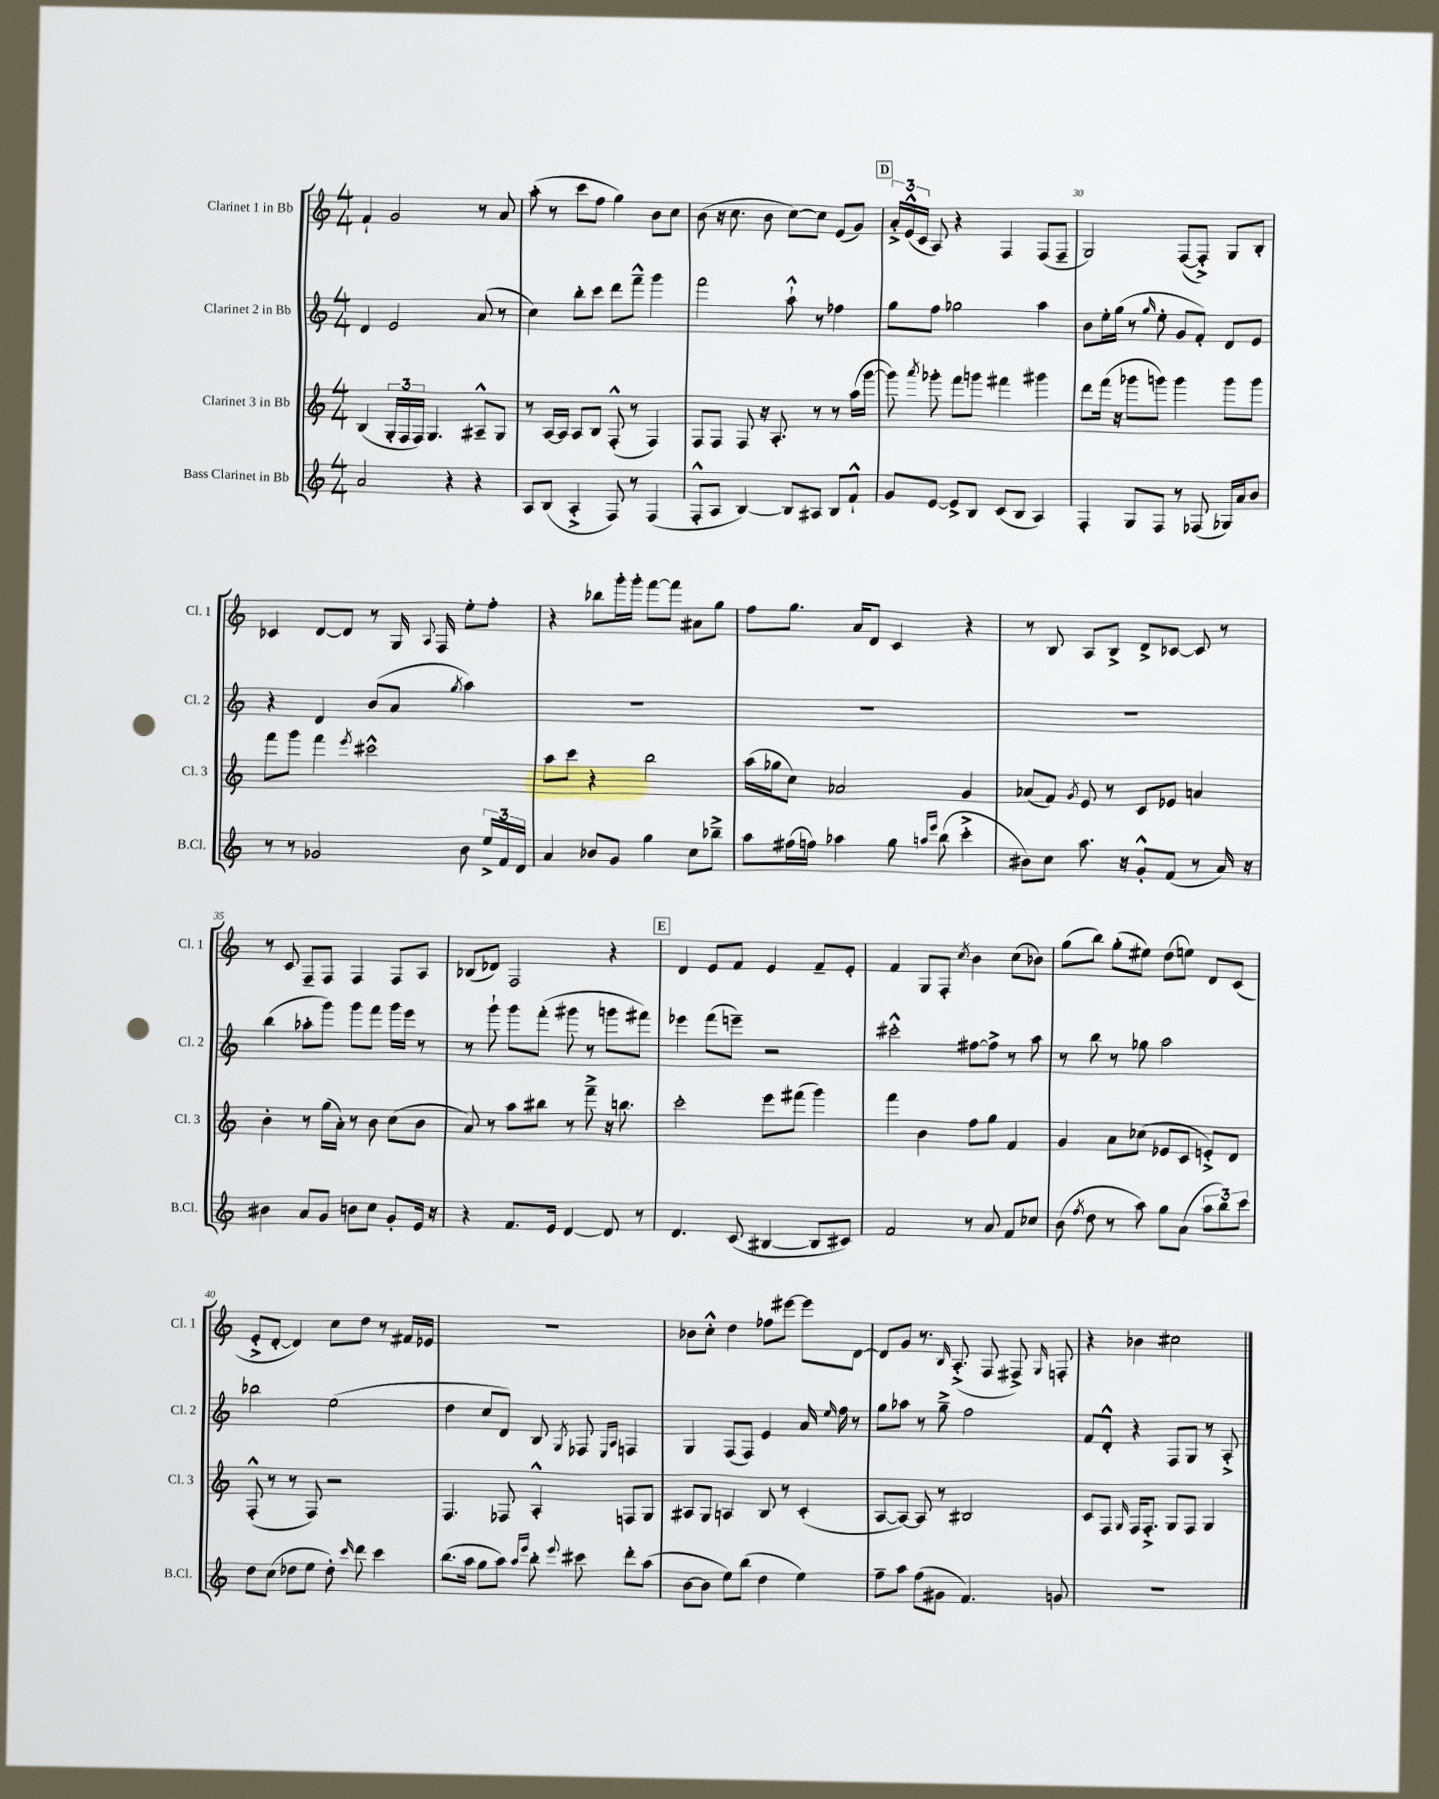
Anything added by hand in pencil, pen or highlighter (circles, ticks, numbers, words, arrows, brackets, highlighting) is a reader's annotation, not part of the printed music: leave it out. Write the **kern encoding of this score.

**kern	**kern	**kern	**kern
*part4	*part3	*part2	*part1
*staff4	*staff3	*staff2	*staff1
*I"Bass Clarinet in Bb	*I"Clarinet 3 in Bb	*I"Clarinet 2 in Bb	*I"Clarinet 1 in Bb
*I'B.Cl.	*I'Cl. 3	*I'Cl. 2	*I'Cl. 1
*clefG2	*clefG2	*clefG2	*clefG2
*k[]	*k[]	*k[]	*k[]
*M4/4	*M4/4	*M4/4	*M4/4
=26	=26	=26	=26
2a/	(4B/	4d/	4f`/
.	24G'/LL	2e/	2g/
.	24F/	.	.
.	24F/JJ)	.	.
.	4.G/	.	.
4r	.	.	.
4r	8A#X~^^/L	(8a/	8r
.	8G/J	8r	8a/
=27	=27	=27	=27
8A/L	8r	4cc\)	(8aa'\
(8B/J	[16A/LL	.	8r
.	16A/JJ]	.	.
4A'^/	8A/L	8bb'\L	8ccc\L
.	8B/J	8ccc\J	8ff\J
8F/)	(8F'^^/	8ddd\L	4gg\)
8r	8r	8fff~^^\J	.
(4F/	4F/)	4ggg\	8b\L
.	.	.	8cc\J
=28	=28	=28	=28
8F'^^/L	8F/L	2fff\	(8b\
8A/J	8F/J	.	16r
.	.	.	8.cc\
[4B/)	8F/	.	.
.	16r	.	8b\
.	8.A'/	.	.
8B/L]	.	8aa`^^\	[8cc\L)
8A#X/J	8r	8r	8cc\J]
8B/L	8r	4ff-X\	(8e/L
8f`^^/J	(16aa\LL	.	8g/J)
.	[16ggg\JJ	.	.
!!LO:REH:place=s1:t=D
=29	=29	=29	=29
8g/L	8ggg\])	8gg\L	24a'^/LL
.	.	.	(24e^^/
.	.	.	24c/JJ
.	8qaaa/	.	.
[8e/J	8ggg-X'\	8ff\J	8A/)
8e^/L]	8fff\L	2gg-X\	4r
8B/J	8gggn\J	.	.
(8c/L	4fff#X\	.	4F/
8B/J	.	.	.
4A/)	4ggg#X\	4aa\	(8F/L
.	.	.	8F~/J
=30	=30	=30	=30
4F'/	8ddd\L	8b\L	2G/)
.	(16fff\Jk	16ee'\L	.
.	16r	(16gg\JJ	.
8G/L	8ggg-X\L	8r	.
.	.	16qqgg/	.
8F/J	8gggn\J)	8ee'\	.
8r	4ggg\	8g/L	([8F/L
(8F-X/	.	8f'/J)	8F'^/J])
16G-X/LL)	8ggg\L	8d/L	8G/L
16a/J	.	.	.
8b/J	8ggg\J	8e/J	8B'/J
!!LO:LB:g=z
=31	=31	=31	=31
8r	8fff\L	4r	4c-X/
8r	8ggg\J	.	.
2g-X/	4fff\	4d/	[8d/L
.	.	.	8d/J]
.	8qeee/	.	.
.	2ccc#X^^\	(8b/L	8r
.	.	8a/J	16G/
.	.	.	8qqA/
.	.	.	16F/
.	.	8qgg/	.
8b\	.	4aa\)	8ee'\L
24ee^/LL	.	.	8ff'\J
24f/	.	.	.
24d/JJ	.	.	.
=32	=32	=32	=32
4a/	8aa\L	1r	4r
.	8ccc\J	.	.
8b-X/L	4r	.	8bb-X\L
8g/J	.	.	16ggg'\L
.	.	.	16ggg'\JJ
4gg\	2bb\	.	[8fff\L
.	.	.	8fff\J]
8cc\L	.	.	8a#X\L
8bb-X~^\J	.	.	8gg\J
=33	=33	=33	=33
8aa\L	(16aa\LL	1r	8ff\L
.	16gg-X\J	.	.
(16ff#X\L	8cc\J)	.	8.gg\J
16ffn\JJ)	.	.	.
4aa-X\	2a-X/	.	.
.	.	.	16a/KL
.	.	.	8d/J
8gg\	.	.	4c/
16qqaan/LL	.	.	.
16qqeee/JJ	.	.	.
(8bb\	.	.	.
4ccc'^\	4g/	.	4r
=34	=34	=34	=34
8b#X\L)	(8a-X/L	1r	8r
8cc\J	8f/J)	.	8B/
.	8qg/	.	.
8.aa\	8e/	.	8A/L
.	8r	.	8B^/J
16r	.	.	.
8g'^^/L	8c/L	.	8d^/L
(8f/J	8e-X/J	.	[8c-X/J
8r	4an/	.	8c-/]
16a/)	.	.	8r
16r	.	.	.
!!LO:LB:g=z
=35	=35	=35	=35
4b#X\	4b'\	(4bb\	8r
.	.	.	8c/
8a/L	8r	8aa-X'\L	8F~/L
8g/J	(16gg\LL	8ggg\J)	8F/J
.	16a'\JJ)	.	.
8bn\L	8r	8ggg\L	4F/
8cc\J	8b\	8fff\J	.
8g'/L	(8cc\L	16ggg\LL	8F/L
.	.	16eee\JJ	.
16e/Jk	8b\J	8r	8A/J
16r	.	.	.
=36	=36	=36	=36
4r	8a/)	8r	(8B-X/L
.	8r	8ggg`\	8d-X/J)
8.f/L	8aa\L	8ggg\L	2F/
.	8bb#X\J	(8fff'\J	.
16e/Jk	.	.	.
[4d/	8r	8ggg#X\	.
.	8fff~^\	8r	.
8d/]	16r	8gggn\L	4r
.	8.bbn\	.	.
8r	.	8fff#X\J)	.
!!LO:REH:place=s1:t=E
=37	=37	=37	=37
4.d/	2ccc'\	4eee-X\	4d/
.	.	(8fff\L	8e/L
(8c/	.	8eeen~\J)	8f/J
[4B#X/	8eee\L	2r	4e/
.	(8fff#X\J	.	.
8B#/L]	4ggg\)	.	8f~/L
8c#X/J)	.	.	8e'/J
=38	=38	=38	=38
2f/	4fff\	2ccc#X'^^\	4f/
.	4b\	.	8G/L
.	.	.	8F'/J
.	.	.	8qcc/
8r	8ff\L	[8ff#X\L	4b\
8a/	8gg\J	8ff#^\J]	.
8f/L	4f/	8r	(8cc\L
8cc-X/J	.	8aa\	8b-X\J)
=39	=39	=39	=39
(8b\	4g/	8r	(8gg\L
8qff/	.	.	.
8dd\	.	8bb\	8bb\J)
8r	8a\L	8r	(8gg'\L
8aa\)	(8cc-X\J	8gg-X\	8ee#X\J)
8gg\L	8e-X/L	2aa\	(8dd\L
(8a\J	8c/J	.	8een\J)
12aa\L	8en'^/L)	.	8d/L
12bb\)	.	.	.
.	8d/J	.	(8c/J
12ccc\J	.	.	.
!!LO:LB:g=z
=40	=40	=40	=40
8dd\L	(8F'^^/	2bb-X\	8e'^/L
(8cc\J	8r	.	[8d'/J
8dd-X\L	8r	.	4d/])
8ee\J	8F/)	.	.
8dd-'\)	2r	(2ee\	8cc\L
16qqccc/	.	.	.
8ddd\	.	.	8dd\J
4ccc\	.	.	8r
.	.	.	16f#X/LL
.	.	.	16e-X/JJ
=41	=41	=41	=41
(8.bb\L	4.F/	4dd\	1r
16aa\Jk	.	.	.
8gg\L	.	8cc/L	.
8aa\J)	8F-X/	8d/J)	.
16qqaa/LL	.	.	.
16qqeee/JJ	.	.	.
8bb'\	4A'^^/	8B/	.
8qqeee/	.	8qG/	.
8ccc#X\	.	8F-X/	.
.	.	16qqE/LL	.
.	.	16qqA/JJ	.
8ddd'\L	8Fn/L	4Fn/	.
(8aa\J	8G/J	.	.
=42	=42	=42	=42
[8b\L	8A#X/L	4G/	8b-X\L
8b\J]	8G/J	.	8cc'^^\J
8ee\L)	4An/	(8F/L	4dd\
(8bb\J	.	8F/J)	.
4dd\	8B/	4e/	8ff-X\L
.	8r	.	[8eee#X\J
4ee\)	(4c'/	16a/	8eee#\L]
.	.	16qqee/	.
.	.	16ff\	.
.	.	8r	[8d\J
=43	=43	=43	=43
8ff~\L	[8A/L	8gg\L	8d/L]
8aa\J	8A/J_)	8aa-X\J	8g/J
(8ff\L	8A/]	8r	8.r
8g#X\J	8r	8gg~^\	.
.	.	.	16qqB/
.	.	.	(8.A'^/
4.f/)	2B#X/	2ff\	.
.	.	.	8F/
.	.	.	8F#X^/)
.	.	.	16qqG/
8gn/	.	.	8Fn'/
=44	=44	=44	=44
1r	8c/L	8f/L	4r
.	8F/J	8d'^^/J	.
.	16qqG/	.	.
.	16F/KL	4r	4b-X\
.	8.F'^/J	.	.
.	8G/L	8F/L	2cc#X\
.	8F/J	8G/J	.
.	4G/	8r	.
.	.	8A'^/	.
==	==	==	==
*-	*-	*-	*-
